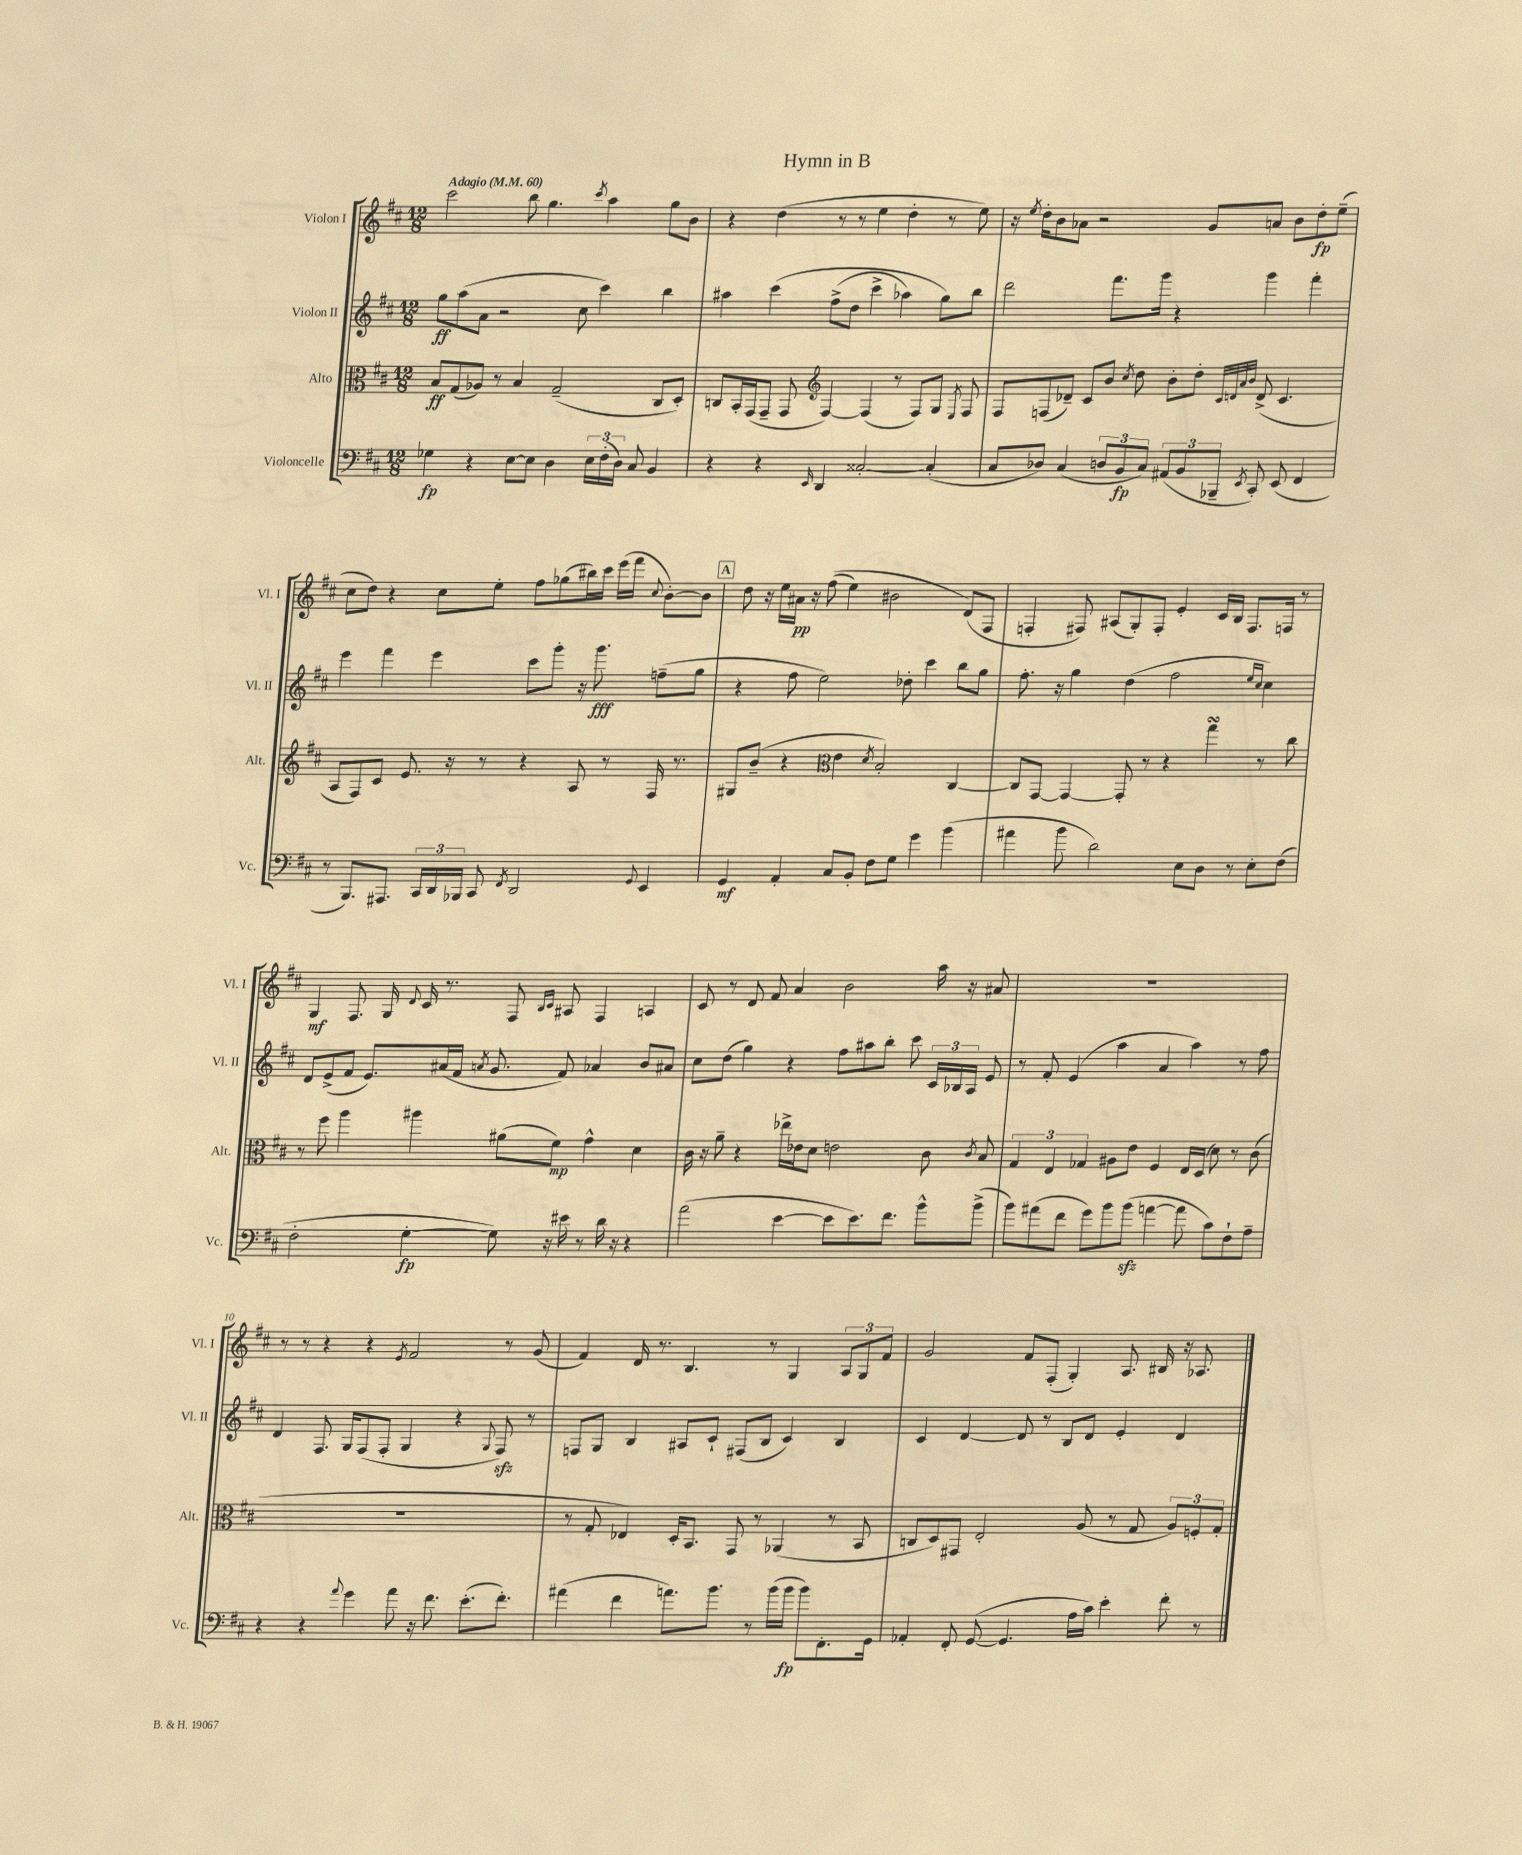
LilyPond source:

\header { title = "Hymn in B" }
<<
\new StaffGroup <<
\new Staff = "s0" \with { instrumentName = "Violon I" shortInstrumentName = "Vl. I" } {
    \clef treble \key d \major \numericTimeSignature \time 12/8 \tempo "Adagio" 4 = 60
    \autoBeamOff cis'''2 b''8 g''4. \acciaccatura { cis'''8 } a''4 g''8[ b'8] |
    r4 d''4( r8 r8 e''4 d''4-. r8 e''8) |
    r16 \acciaccatura { e''8 } d''16[-. b'8 aes'8] r2 g'8[ a'8] b'8[ d''8-.\fp e''8]--( |
    cis''8[ d''8]) r4 cis''8[ e''8]-. fis''8[ ges''8( bis''16) cis'''16] e'''16[( fis'''16] \appoggiatura { cis''8 } b'8[~-.) b'8] |
    \mark \markup { \box "A" } d''8 r16 e''16[ ais'16]\pp r16 fis''8(\( e''4) bis'2 d'8[(\) fis8] |
    f4-. fis8) ais8[( g8-.) fis8]-. e'4-. cis'16[ b16] fis8.[ f16] r8 |
    g4\mf fis8. g16 \appoggiatura { d'8 } cis'16 r8. fis8 \grace { b16[ cis'16] } ais8 fis4 a4 |
    cis'8 r8 d'8 fis'8 a'4 b'2 a''16 r16 ais'8 |
    R1. |
    r8 r8 r4 r4 \acciaccatura { e'8 } fis'2 r8 g'8( |
    fis'4) d'16 r8. b4. r8 g4 \tuplet 3/2 { a8[ g8 fis'8] } |
    g'2 fis'8[ fis8]-.( g4-.) a8. bis16 r16 aes8. \bar "|." |
}
\new Staff = "s1" \with { instrumentName = "Violon II" shortInstrumentName = "Vl. II" } {
    \clef treble \key d \major \numericTimeSignature \time 12/8
    \autoBeamOff g''8[\ff a''8( a'8] r2 cis''8 cis'''4) b''4 |
    ais''4 cis'''4\( fis''8[->( d''8] cis'''4-> aes''4) g''8[\) b''8] |
    d'''2 fis'''8.[ g'''16] r4 g'''4 fis'''4-. |
    e'''4 fis'''4 e'''4 cis'''8[ g'''8]-. r16 g'''8.\fff f''8[--( g''8] |
    \mark \markup { \box "A" } r4 fis''8 e''2) des''8-. cis'''4 b''8[ g''8] |
    fis''8.-. r16 g''4 d''4( fis''2 \grace { e''16[ cis''16] } cis''4) |
    d'8[ e'8->( fis'8] e'8.[) ais'16( fis'16] \acciaccatura { a'8 } g'8. fis'8) aes'4 b'8[ ais'8] |
    cis''8[ d''8]( g''4) r4 fis''8[ ais''8 b''8]-. cis'''8 \tuplet 3/2 { cis'16[ bes16 a16] } e'8 |
    r8 fis'8-. e'4( a''4 a'4 a''4) r8 fis''8 |
    d'4 fis8. g16[ fis8( fis8]-. g4 r4 \appoggiatura { g8 } fis8\sfz) r8 |
    f8[ g8] b4 ais8[ cis'8]-! fis8[( b8] cis'4) b4 |
    cis'4 d'4~ d'8 r8 b8[ d'8] e'4-. d'4 \bar "|." |
}
\new Staff = "s2" \with { instrumentName = "Alto" shortInstrumentName = "Alt." } {
    \clef alto \key d \major \numericTimeSignature \time 12/8
    \autoBeamOff b8[\ff g8( aes8]) r8 b4 g2--( cis8[ d8]-.) |
    c8[ b,16-. g,16( g,8]-- g,8 \clef treble fis4~) fis4( r8 fis8[) g8] \acciaccatura { e8 } fis8 |
    fis8[ f8( des'8]--) cis'8[ b'8] \acciaccatura { cis''8 } d''8 b'8[-. d''8]-. \grace { cis'32[ d'32 a'32 b'32] } d'8->( cis'4. |
    a8[ fis8) cis'8] e'8. r16 r8 r4 a8 r8 fis16 r8. |
    \mark \markup { \box "A" } gis8[ b'8]--( r4 \clef alto e'4 \acciaccatura { d'8 } b2-.) cis4~ |
    cis8[ g,8]~ g,4~ g,8-. r8 r4 g''4\turn r8 cis''8 |
    r8 fis''8 a''4 ais''4 ais'8[( fis'8]\mp) g'4-^ d'4 |
    cis'16 r16 a'8-- r4 ees''16[-> ees'16 d'8] e'2 cis'8 \acciaccatura { cis'8 } b8 |
    \tuplet 3/2 { g4 e4 ges4 } ais8[ e'8] fis4 e16[ d16]( d'8) r8 cis'8( |
    R1. |
    r8 g8-. ees4) d16[-. b,8.] g,8 r8 aes,4( r8 b,8 |
    c8[ d8) gis,8] e2-. a8( r8 g8 \tuplet 3/2 { a8[) f8-. g8]-. } \bar "|." |
}
\new Staff = "s3" \with { instrumentName = "Violoncelle" shortInstrumentName = "Vc." } {
    \clef bass \key d \major \numericTimeSignature \time 12/8
    \autoBeamOff ges4\fp r4 e8[~ e8] d4 \tuplet 3/2 { e16[ fis16-.( d16]) } cis8 b,4 |
    r4 r4 \grace { e,16 } d,4 cisis2~-. cisis4-.( |
    cis8[ des8]) cis4( \tuplet 3/2 { d8[ b,8\fp cis8]) } \tuplet 3/2 { ais,8[( b,8 bes,,8]-- } \acciaccatura { e,8 } cis,8-.) e,8( fis,4 |
    r8 b,,8.[) ais,,8.] \tuplet 3/2 { cis,16[ d,16 bes,,16] } cis,8 \acciaccatura { fis,8 } d,2 \appoggiatura { g,8 } e,4 |
    \mark \markup { \box "A" } g,4\mf a,4-. cis8[ b,8]-. fis8[ g8] g'4 b'4( |
    ais'4 b'8 d'2) e8[ d8] r8 e8[-. fis8]( |
    fis2-. g4~-.\fp g8) r16 eis'16 r8 d'16 r16 r4 |
    a'2( e'4~ e'8[ e'8.) fis'8.] b'8[-^ b'8]->( |
    b'8[) ais'8( fis'8] g'8[) b'8 b'8]\sfz( a'4~ a'8 cis'8[) fis8-! a8]-- |
    r4 r4 \appoggiatura { a'8 } g'4 a'8 r16 fis'8. e'8.[-.( fis'8.]-.) |
    ais'4( fis'4 a'8.[) b'8.] r8 b'16[( b'16]\fp b'8[) fis,8.-. g,16] |
    aes,4-. fis,8-. g,8~( g,4. a16[ cis'16]) e'4-. fis'8-. r8 \bar "|." |
}
>>
>>
\layout { \context { \Score \override BarNumber.break-visibility = ##(#f #t #t) barNumberVisibility = #(every-nth-bar-number-visible 5) } }
